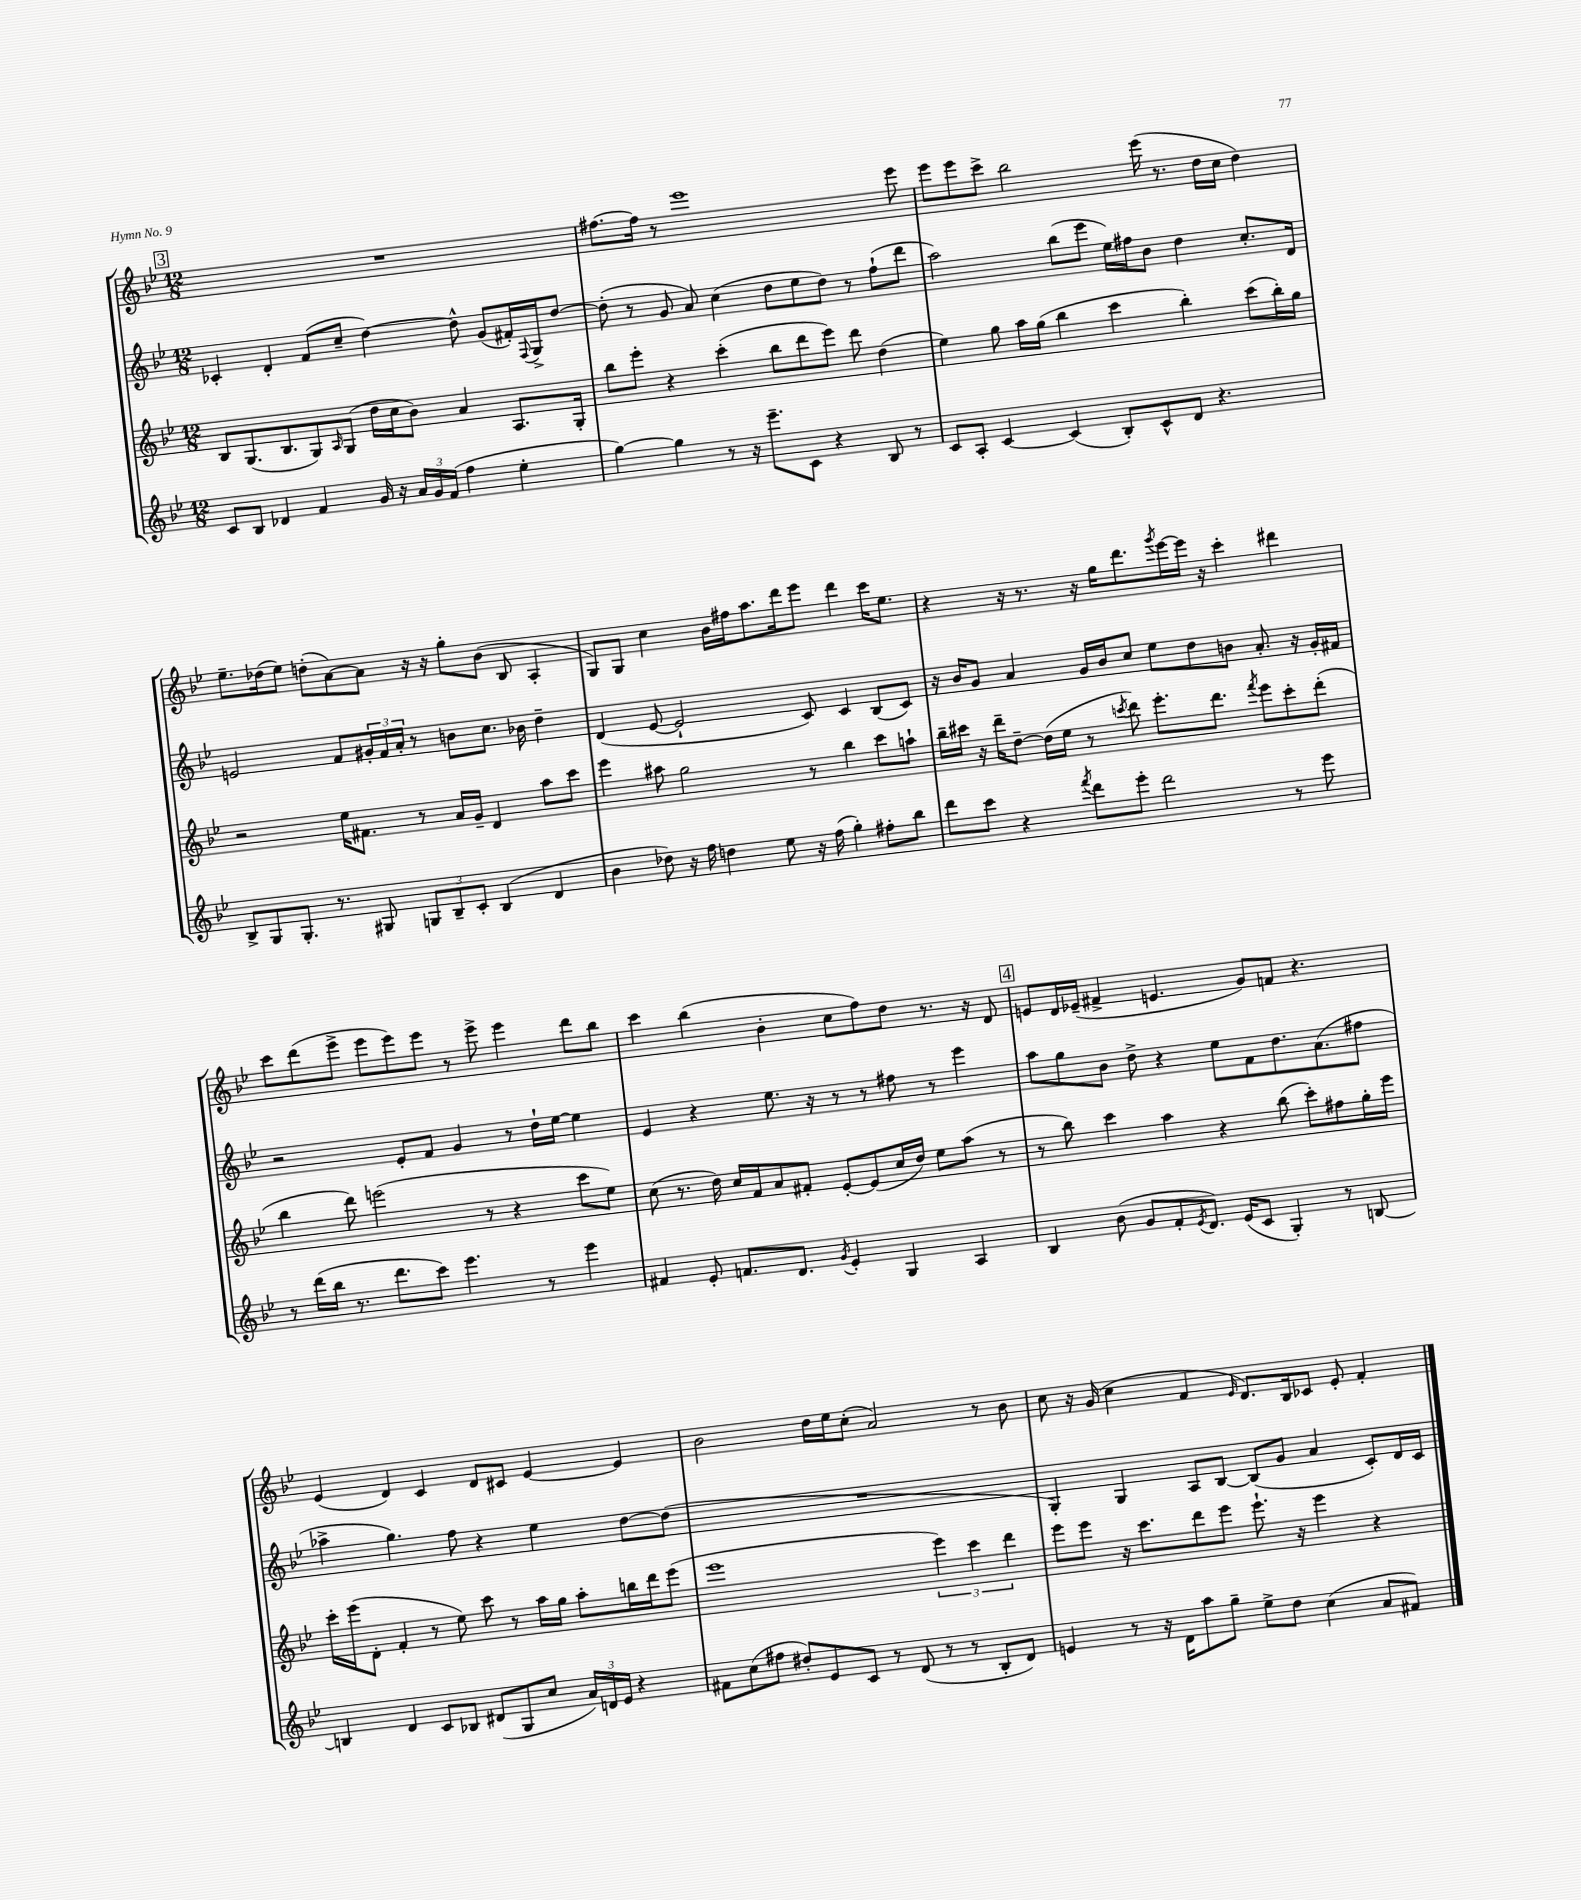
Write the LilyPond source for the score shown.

<<
\new StaffGroup <<
\new Staff = "s0" {
    \clef treble \key bes \major \numericTimeSignature \time 12/8
    \mark \markup { \box "3" } R1. |
    fis''8.~ fis''16 r8 ees'''1 ees'''8 |
    ees'''8 ees'''8 c'''8-> bes''2 ees'''16( r8. d''16 c''16 d''4) |
    ees''8.-- des''16( ees''8) d''8-.( a'8~) a'8 r16 r16 g''8-. bes'8( bes8 a4-. |
    g8) g8 c''4 bes'16 fis''16 a''8. d'''16 ees'''8 d'''4 c'''16 ees''8. |
    r4 r16 r8. r16 g''16 d'''8. \acciaccatura { g'''8 } ees'''16~ ees'''16 r16 c'''4-. dis'''4 |
    c'''8 d'''8( ees'''8-> ees'''8 ees'''8) ees'''8 r8 ees'''8-> ees'''4 d'''8 bes''8 |
    c'''4 bes''4( bes'4-. c''8 f''8) d''8 r8. r16 d'8 |
    \mark \markup { \box "4" } e'8 d'16 ees'16--( fis'4-> e'4. g'8) f'8 r4. |
    ees'4( d'4) c'4 d'8 cis'8 ees'4~ ees'4 |
    bes'2 d''16 ees''16 c''8-.( a'2) r8 bes'8 |
    c''8 r16 g'16( c''4 f'4 \grace { ees'16 } d'8.) bes16 ces'8 ees'8-. f'4-. \bar "|." |
}
\new Staff = "s1" {
    \clef treble \key bes \major \numericTimeSignature \time 12/8
    \mark \markup { \box "3" } ces'4-. d'4-. f'8( c''8-- d''4~) d''8-^ g'8( fis'16-.) \appoggiatura { f8 } g16-> d''8~ |
    d''8-.( r8 g'8 a'8) c''4( d''8 ees''8 d''8) r8 f''8-!( d'''8 |
    a''2) bes''8( ees'''8 ees''16) fis''16 bes'8 d''4 c''8.-. d'16 |
    e'2 f'8 \tuplet 3/2 { gis'16-. f'16 a'16-. } r8 b'8 c''8. bes'16 d''4-- |
    d'4( ees'8~ ees'2-! c'8) c'4 bes8( c'8) |
    r16 bes'16 g'8 a'4 g'16 bes'16 c''8 ees''8 d''8 b'8 a'8.-. r16 g'16-. fis'16 |
    r2 ees'8-. f'8 g'4 r8 d''16-! ees''16~ ees''4 |
    ees'4 r4 ees''8. r16 r8 r8 fis''8 r8 ees'''4 |
    \mark \markup { \box "4" } a''8 g''8 bes'8 d''8-> r4 ees''8 f'8 d''8. a'8.( fis''8 |
    aes''4-> g''4.) f''8 r4 ees''4 d''8~ d''8( |
    R1. |
    g4-.) g4 a8 bes8~ bes8( g'8 a'4 c'8-.) d'16 c'16 \bar "|." |
}
\new Staff = "s2" {
    \clef treble \key bes \major \numericTimeSignature \time 12/8
    \mark \markup { \box "3" } bes8 g8.( bes8. g8) \grace { a16 } g8( d''16 c''16 bes'8) a'4 a8. g16-. |
    bes''8 ees'''8-. r4 c'''4-.( bes''8 d'''8 ees'''8) d'''8 d''4( |
    ees''4) g''8 a''16 g''16( bes''4 c'''4 bes''4-.) c'''8( bes''16-.) g''16 |
    r2 ees''16 fis'8. r8 a'16 g'16-- d'4 a''8 c'''8 |
    ees'''4 ais''8 g''2 r8 bes''4 c'''8 a''8-! |
    bes''16-- cis'''16 r16 d'''16-- d''8~-- d''16( ees''16 r8 \acciaccatura { c'''8 } d'''8) ees'''8.-. d'''8. \acciaccatura { f'''8 } ees'''8 c'''8-. d'''8-.( |
    bes''4 d'''8) e'''2( r8 r4 c'''8 ees''8) |
    c''8( r8. d''16) c''16 f'16 a'8 fis'8-. ees'8~-. ees'8( c''16 d''16) ees''8 a''8( r8 |
    \mark \markup { \box "4" } r8 bes''8) c'''4 a''4 r4 bes''8( c'''8-.) fis''8 g''16-. ees'''16 |
    c'''16-. ees'''16( d'8-. f'4-. r8 ees''8) c'''8 r8 a''16 g''16 a''8-. b''16 d'''16 ees'''8( |
    ees'''1 \tuplet 3/2 { ees'''4) c'''4 d'''4 } |
    ees'''8 ees'''8 r16 c'''8. d'''8 ees'''8 ees'''8.-! r16 ees'''4 r4 \bar "|." |
}
\new Staff = "s3" {
    \clef treble \key bes \major \numericTimeSignature \time 12/8
    \mark \markup { \box "3" } c'8 bes8 des'4 f'4 g'16 r16 \tuplet 3/2 { a'16 g'16 f'16( } f''4 ees''4-. |
    g''4~) g''4 r8 r16 ees'''8.-- c'8 r4 bes8 r8 |
    c'8 a8-. c'4~ c'4( bes8-.) c'8-^ d'8 r4. |
    bes8-> g8 g8.-. r8. gis8 \tuplet 3/2 { g8 bes8-- c'8-. } bes4( d'4 |
    bes'4 des''8) r16 f''16 d''4 ees''8 r16 f''16( g''4-.) fis''8-. bes''8 |
    d'''8 c'''8 r4 \acciaccatura { f'''8 } d'''8 ees'''8-. d'''2 r8 ees'''8 |
    r8 d'''16( bes''16 r8. d'''8. c'''8) ees'''4. r8 ees'''4 |
    fis'4 ees'8-. f'8. d'8. \acciaccatura { g'8 } ees'4-. g4 a4 |
    \mark \markup { \box "4" } bes4 bes'8( g'8 f'8-. \acciaccatura { ees'8 } d'8.) ees'16( c'8 g4-.) r8 b8~ |
    b4 d'4 c'8 bes8 dis'8( g8 c''8 \tuplet 3/2 { a'16) d'16 ees'16 } r4 |
    fis'8 c''8( fis''8 dis''8-.) ees'8 c'8 r8 d'8( r8 r8 bes8-. d'8) |
    e'4 r8 r16 d'16 a''8 g''8-- ees''8-> d''8 c''4( a'8 fis'8) \bar "|." |
}
>>
>>
\layout { \context { \Score \remove "Bar_number_engraver" } }
